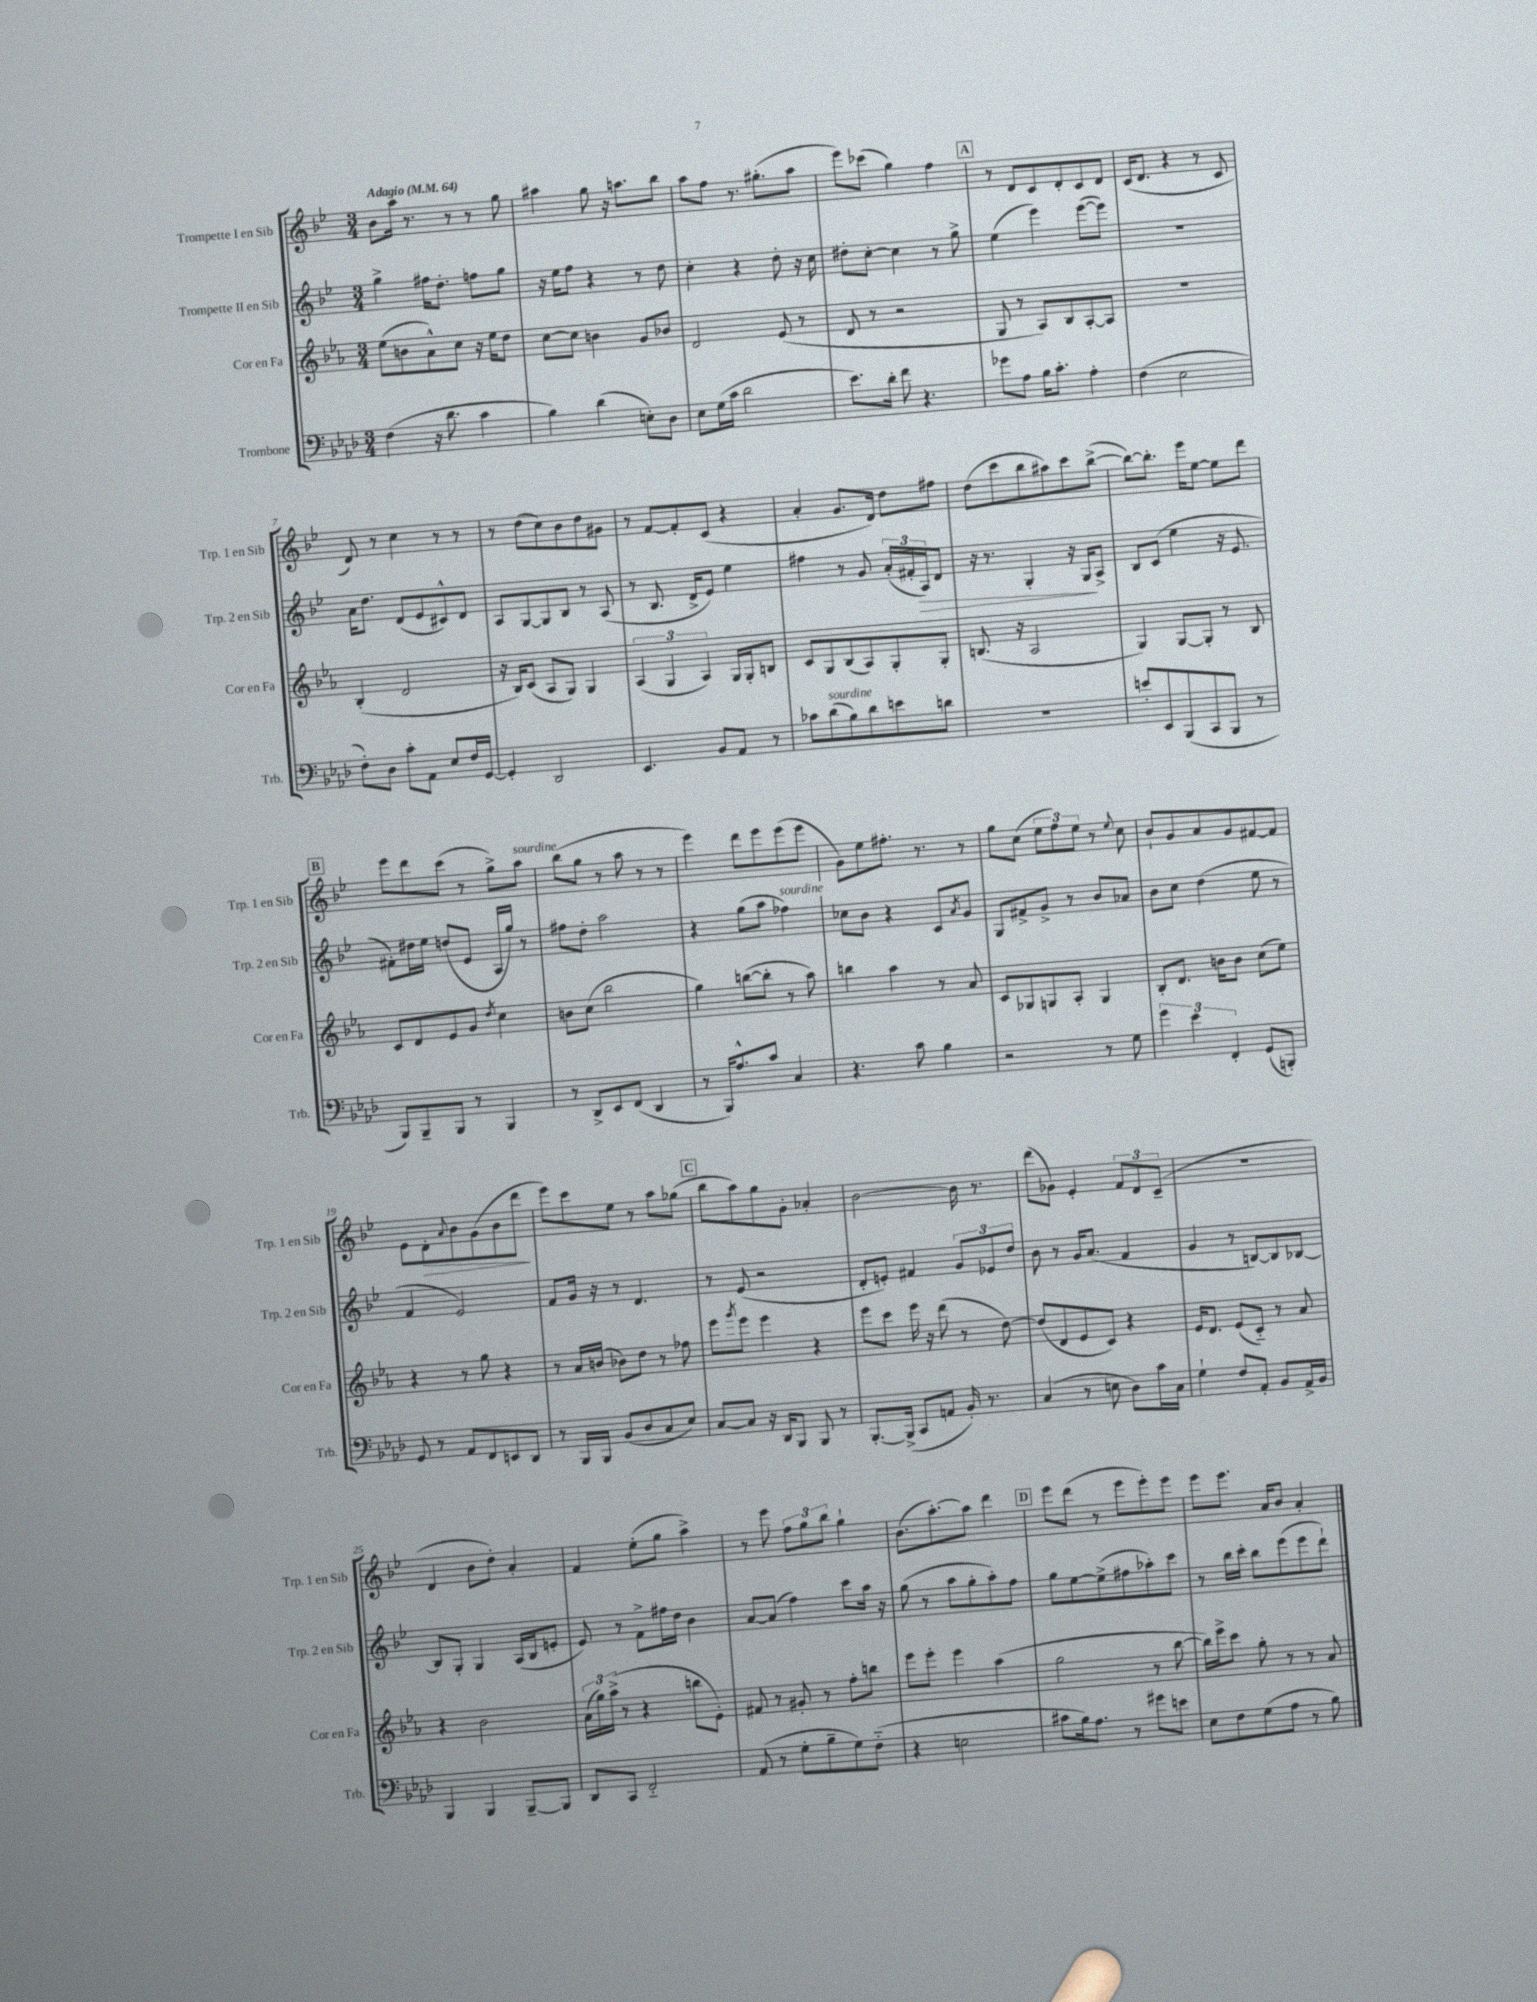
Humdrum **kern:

**kern	**kern	**kern	**dynam	**kern	**dynam
*part4	*part3	*part2	*part2	*part1	*part1
*staff4	*staff3	*staff2	*staff2	*staff1	*staff1
*I"Trombone	*I"Cor en Fa	*I"Trompette II en Sib	*	*I"Trompette I en Sib	*
*I'Trb.	*I'Cor en Fa	*I'Trp. 2 en Sib	*	*I'Trp. 1 en Sib	*
*clefF4	*clefG2	*clefG2	*	*clefG2	*
*k[b-e-a-d-]	*k[b-e-a-]	*k[b-e-]	*	*k[b-e-]	*
*M3/4	*M3/4	*M3/4	*	*M3/4	*
*MM64	*MM64	*MM64	*	*MM64	*
=1	=1	=1	=1	=1	=1
!	!	!	!	!LO:TX:a:B:t=Adagio	!
(4F\	(8ee-\L	4gg^\	.	8b-\L	.
.	8bn\	.	.	16aa\Jk	.
.	.	.	.	8.r	.
16r	8a-^^\)	16ff#X\KL	.	.	.
8.d-\	.	8.dd'\J	.	.	.
.	8cc\J	.	.	8r	.
4c\	16r	8ffn\L	.	8r	.
.	16ee-\KL	.	.	.	.
.	8dd\J	8gg\J	.	8gg\	.
=2	=2	=2	=2	=2	=2
4B-\)	[8cc\L	16r	.	4aa#X\	.
.	.	16ee-\KL	.	.	.
.	8cc\J]	8ff\J	.	.	.
(4d-\	4bn\	4r	.	8gg\	.
.	.	.	.	16r	.
.	.	.	.	8.aan\L	.
8En'\L)	8g/L	8r	.	.	.
8D-\J	8b-X/J	8dd\	.	8bb-\J	.
=3	=3	=3	=3	=3	=3
8E-\L	2d/	4cc'\	.	8aa\L	.
(16G\L	.	.	.	8ff\J	.
16c\JJ	.	.	.	.	.
2d-\	.	4r	.	8.r	.
.	.	.	.	(8.gg#X'\L	.
.	(8e-/	8dd'\	.	.	.
.	8r	16r	.	8aa\J	.
.	.	16cc\	.	.	.
=4	=4	=4	=4	=4	=4
8.e-\L)	8d/	8dd#X'\L	.	8eee-\L)	.
.	8r	[8cc'\J	.	(8ccc-X\J	.
16d-'\Jk	.	.	.	.	.
8f\	2r	4cc\]	.	4gg\)	.
4.r	.	.	.	.	.
.	.	8r	.	4ff\	.
.	.	8gg^\	.	.	.
!!LO:REH:place=s1:t=A
=5	=5	=5	=5	=5	=5
8g-X\L	8G/	(4ee-\	.	8r	.
8A-\J	8r	.	.	8d/L	.
16B-\KL	8A-/L)	4eee-\)	.	8c/	.
8.c'\J	.	.	.	.	.
.	8B-/	.	.	8d'/	.
4A-'\	[8A-'/	([8eee-\L	.	8c/	.
.	8A-/J]	8eee-\J])	.	8d/J	.
=6	=6	=6	=6	=6	=6
(4F\	2.r	2.r	.	(16c/KL	.
.	.	.	.	8.d/J	.
2E-\	.	.	.	4r	.
.	.	.	.	8r	.
.	.	.	.	8c/	.
!!LO:LB:g=z
=7	=7	=7	=7	=7	=7
8F'\L)	(4B-'/	16a\KL	.	8d/)	.
.	.	8.dd\J	.	.	.
8D-\J	.	.	.	8r	.
8c'\L	2d/	(8d/L	.	4cc\	.
8AA-\J	.	8e-/	.	.	.
8E-/L	.	8c#X^^/)	.	8r	.
16F/L	.	8d/J	.	8r	.
[16GG/JJ	.	.	.	.	.
=8	=8	=8	=8	=8	=8
4GG'/]	16r	8A/L	.	8r	.
.	16B-/KL)	.	.	.	.
.	(8c/J	[8G/	.	(8dd\L	.
2DD-/	8A-/L	8G/]	.	8cc\)	.
.	8G/J)	8B-/J	.	8b-\	.
.	4G/	8r	.	8dd\	.
.	.	(8A/	.	8g#X\J	.
=9	=9	=9	=9	=9	=9
4.EE-/	(6A-/	8r	.	8r	.
.	.	8.B-/	.	[8f/L	.
.	6G/	.	.	.	.
.	.	.	.	8f'/]	.
.	.	16d^/KL	.	.	.
.	6A-/)	.	.	.	.
8BB-/L	.	8e-/J)	.	(8c/J	.
8AA-/J	16G/LL	4ee-\	.	4r	.
.	16G'/J	.	.	.	.
8r	8Bn/J	.	.	.	.
=10	=10	=10	=10	=10	=10
8c-X\L	8c/L	4ff#X\	.	4a'/	.
!LO:TX:a:i:t=sourdine	!	!	!	!	!
(8d-\	8G/	.	.	.	.
8B-\)	(8B-/	8r	.	8.g/L	.
8d-\	8A-/)	8g/	.	.	.
.	.	.	.	16d/Jk)	.
8en\	8G'/	(24a'/LL	.	8dd\L	.
.	.	24f#X'/	.	.	.
!	!	!	!LO:HP:b	!	!
.	.	24A/J)	>	.	.
8dn\J	8G'/J	8d/J	.	8ff#X\J	.
=11	=11	=11	=11	=11	=11
2.r	(8.Bn/	16r	.	(8dd\L	.
.	.	8.r	.	.	.
.	.	.	.	8ccc\	.
.	16r	.	.	.	.
.	2A-/	4G'/	.	8bb-\	.
.	.	.	.	8aa#X\)	.
.	.	16r	.	8ccc\	.
.	.	16G/KL	.	.	.
.	.	8A^/J	]	([8bb-^\J	.
=12	=12	=12	=12	=12	=12
8en'/L	4G/)	8B-/L	.	8bb-\L_)	.
8EE-/	.	(8c/J	.	8.bb-'\J]	.
(8BBB-/	[8G/L	4ee-\	.	.	.
.	.	.	.	16eee-\KL	.
8CC/	8G'/J]	.	.	[8ee-\J	.
8BBB-/J	8r	16r	.	8ee-\L]	.
.	.	8.e-/	.	.	.
8r	8B-/	.	.	8ddd\J	.
!!LO:LB:g=z
!!LO:REH:place=s1:t=B
=13	=13	=13	=13	=13	=13
8BBB-/L)	8c/L	8f#X'\L)	.	8eee-\L	.
8BBB-~/	8d/	16dd#X\L	.	8ddd\	.
.	.	16ee-\JJ	.	.	.
8BBB-/J	8e-/	(8ddn/L	.	(8ccc\J	.
8r	8g/J	8e-/J	.	8r	.
.	8qdd/	.	.	.	.
4BBB-/	4cc\	16A/LL	.	8gg^\L)	.
.	.	16gg/JJ)	.	.	.
!	!	!	!	!LO:TX:a:i:t=sourdine	!
.	.	8r	.	8aa\J	.
=14	=14	=14	=14	=14	=14
8r	8bn\L	8ff#X\L	.	(8bb-\L	.
8DD-^/L	(8cc\J	8dd'\J	.	8gg\J	.
8EE-/	2bb-\	2aa\	.	8r	.
(8FF/J	.	.	.	8aa\	.
4DD-/	.	.	.	8r	.
.	.	.	.	8r	.
=15	=15	=15	=15	=15	=15
8r	4gg\)	4r	.	4eee-\)	.
16BBB-/KL)	.	.	.	.	.
8.A-^^/	.	.	.	.	.
.	([8bbn\L	(8gg\L	.	8ddd\L	.
8c/J	8bb'\J]	8aa\J	.	8eee-\	.
!	!	!LO:TX:a:i:t=sourdine	!	!	!
4C/	8r	4ff-X\)	.	(8eee-\	.
.	8aa-\)	.	.	8eee-\J	.
=16	=16	=16	=16	=16	=16
4.r	4bbn\	8cc-X\L	.	8g\L)	.
.	.	8b-\J	.	8ee-\	.
.	4aa-\	4r	.	8.ff#X'\J	.
8c\	.	.	.	.	.
.	.	.	.	8.r	.
4B-\	8r	8c/L	.	.	.
.	.	8qa/	.	.	.
.	8a-/	8g/J	.	8r	.
=17	=17	=17	=17	=17	=17
2r	8c/L	8G/L	.	8gg\L	.
.	8G-X/	8f#X^/	.	(8cc\J	.
.	8Gn/	8g^/J	.	12ee-\L	.
.	.	.	.	12ff\)	.
.	8A-'/J	8r	.	.	.
.	.	.	.	12ee-\J	.
8r	4G/	8b-/L	.	8r	.
.	.	.	.	8qqee-/	.
8G\	.	8a-X/J	.	8cc\	.
=18	=18	=18	=18	=18	=18
6g\	8B-'/L	8b-\L	.	8b-`/L	.
.	8.d/J	8cc\J	.	8g/	.
6e-\	.	.	.	.	.
.	.	(4dd\	.	8a/	.
.	16bn\KL	.	.	.	.
6FF'/	.	.	.	.	.
.	8b\J	.	.	8g/	.
(8GG/L	(8cc\L	8ee-\	.	[8f#X/	.
8BBBn'/J)	8ee-\J)	8r	.	8f#/J]	.
!!LO:LB:g=z
=19	=19	=19	=19	=19	=19
8GG/	4r	4f/	.	8e-\L	.
!	!	!	!	!	!LO:HP:b
8r	.	.	.	8d'\	>
.	.	.	.	8qqa/	.
8AA-/L	8r	2e-/)	.	8b-\	.
8FF/	8gg\	.	.	(8g\	.
8EEn/	4r	.	.	8b-\	.
8DD-/J	.	.	.	8ddd\J	.
.	.	.	.	.	]
=20	=20	=20	=20	=20	=20
8r	8r	8f/L	.	8eee-\L)	.
16BBB-/LL	16a-/LL	16g/Jk	.	8ccc\	.
16BBB-/JJ	(16bn/JJ	16r	.	.	.
(8BB-/L	8b-X\L)	8r	.	8ee-\J	.
8D-/	8dd\J	4.d/	.	8r	.
8C/	8r	.	.	8aa\L	.
8E-/J)	8ff-X\	.	.	(8gg-X\J	.
!!LO:REH:place=s1:t=C
=21	=21	=21	=21	=21	=21
[8C/L	8eee-\L	8r	.	8bb-\L	.
.	8qggg/	.	.	.	.
8C/J]	8eee-\J	(8e-/	.	8aa\)	.
16r	4eee-\	2r	.	8gg\	.
16DD-/KL	.	.	.	.	.
8BBB-/J	.	.	.	8g'\J	.
8BBB-/	4r	.	.	4a-X'/	.
8r	.	.	.	.	.
=22	=22	=22	=22	=22	=22
[8.BBB-'/L	8eee-\L	8d'/L	.	[2b-\	.
.	8ccc\J	8en'/J)	.	.	.
(16BBB-^/Jk]	.	.	.	.	.
8CC/L	16eee-\	4f#X/	.	.	.
.	16r	.	.	.	.
8AAn/J	(8ddd\	.	.	.	.
16BB-'/)	8r	12g/L	.	16b-\]	.
8.r	.	.	.	8.r	.
.	.	12e-X/	.	.	.
.	[8dd\)	.	.	.	.
.	.	12dd/J	.	.	.
=23	=23	=23	=23	=23	=23
(4C/	(8dd/L]	8b-\	.	(8ddd\L	.
.	8d/	8r	.	8g-X\J)	.
8r	8e-/	16g/KL	.	4e-'/	.
.	.	(8.a/J	.	.	.
8En\	8c/J)	.	.	.	.
8D-\L)	4r	4f/	.	12f/L	.
.	.	.	.	12d/	.
16c\L	.	.	.	.	.
.	.	.	.	(12c~/J	.
16C\JJ	.	.	.	.	.
=24	=24	=24	=24	=24	=24
4G`\	16e-/KL	4g/	.	2.r	.
.	8.d/J	.	.	.	.
8F/L	(8e-/L	8r	.	.	.
8AA-'/J	8c/J)	[8Bn/L)	.	.	.
8BB-/L	8r	8B/]	.	.	.
16AA-^/L	8a-/	[8B-X/J	.	.	.
16BB-/JJ	.	.	.	.	.
!!LO:LB:g=z
=25	=25	=25	=25	=25	=25
4BBB-/	4r	8B-/L]	.	4d/	.
.	.	8G'/J	.	.	.
4BBB-/	2b-\	4G/	.	8b-\L	.
.	.	.	.	8dd'\J)	.
[8BBB-~/L	.	(16A/LL	.	4a'/	.
.	.	16B-/J	.	.	.
8BBB-/J]	.	8en'/J	.	.	.
=26	=26	=26	=26	=26	=26
8DD-/L	(24a-\LL	8e-/)	.	4f/	.
.	24gg\)	.	.	.	.
.	(24aa-^\JJ	.	.	.	.
8CC/J	8r	8r	.	.	.
2FF/	4r	8f^\L	.	(8ee-'\L	.
.	.	16ff#X\L	.	8gg\J	.
.	.	16dd\JJ	.	.	.
.	8bbn\L	4b-\	.	4aa^\)	.
.	8e-'\J)	.	.	.	.
=27	=27	=27	=27	=27	=27
(8AA-/	8f#X/	[8a/L	.	8r	.
8r	8r	(8a/J]	.	8eee-\	.
8G'\L	8g#X'/	4ff\)	.	12ff\L	.
.	.	.	.	12gg\	.
8B-~\	8r	.	.	.	.
.	.	.	.	12bb-\J	.
8G\)	8ff'\L	8ccc\L	.	4gg`\	.
(8F\J	8bbn\J	16aa\Jk	.	.	.
.	.	16r	.	.	.
=28	=28	=28	=28	=28	=28
4r	8eee-\L	(8gg\	.	(8.b-\L	.
.	8eee-'\J	8r	.	.	.
.	.	.	.	[8.aa'\)	.
2En\	4eee-\	8aa\L	.	.	.
.	.	8gg'\	.	8aa\J]	.
.	(4aa-\	8aa'\)	.	4ddd\	.
.	.	8ff\J	.	.	.
!!LO:REH:place=s1:t=D
=29	=29	=29	=29	=29	=29
8c#X\L	2gg\	8gg\L	.	8eee-\L	.
16B-\k)	.	[8ee-\	.	(8ddd\J	.
8.A-\J	.	.	.	.	.
.	.	(8ee-^\]	.	8r	.
8r	.	8ff#X\	.	8eee-\L	.
8g#X\L	8r	8aa-X'\)	.	8eee-'\)	.
8en\J	[8bb-\	8ccc\J	.	8eee-\J	.
=30	=30	=30	=30	=30	=30
8E-\L	16bb-\LL])	8r	.	8eee-\L	.
.	16eee-^\J	.	.	.	.
8F\	8ccc\J	16bb-\LL	.	8.eee-\J	.
.	.	16ccc'\JJ	.	.	.
(8G\	8gg'\	8bb-\L	.	.	.
.	.	.	.	16a/KL	.
8A-\J	8r	(8eee-\	.	8b-/J	.
8r	8r	8eee-\	.	4a'/	.
8B-\)	8a-/	8ddd`\J)	.	.	.
==	==	==	==	==	==
*-	*-	*-	*-	*-	*-
